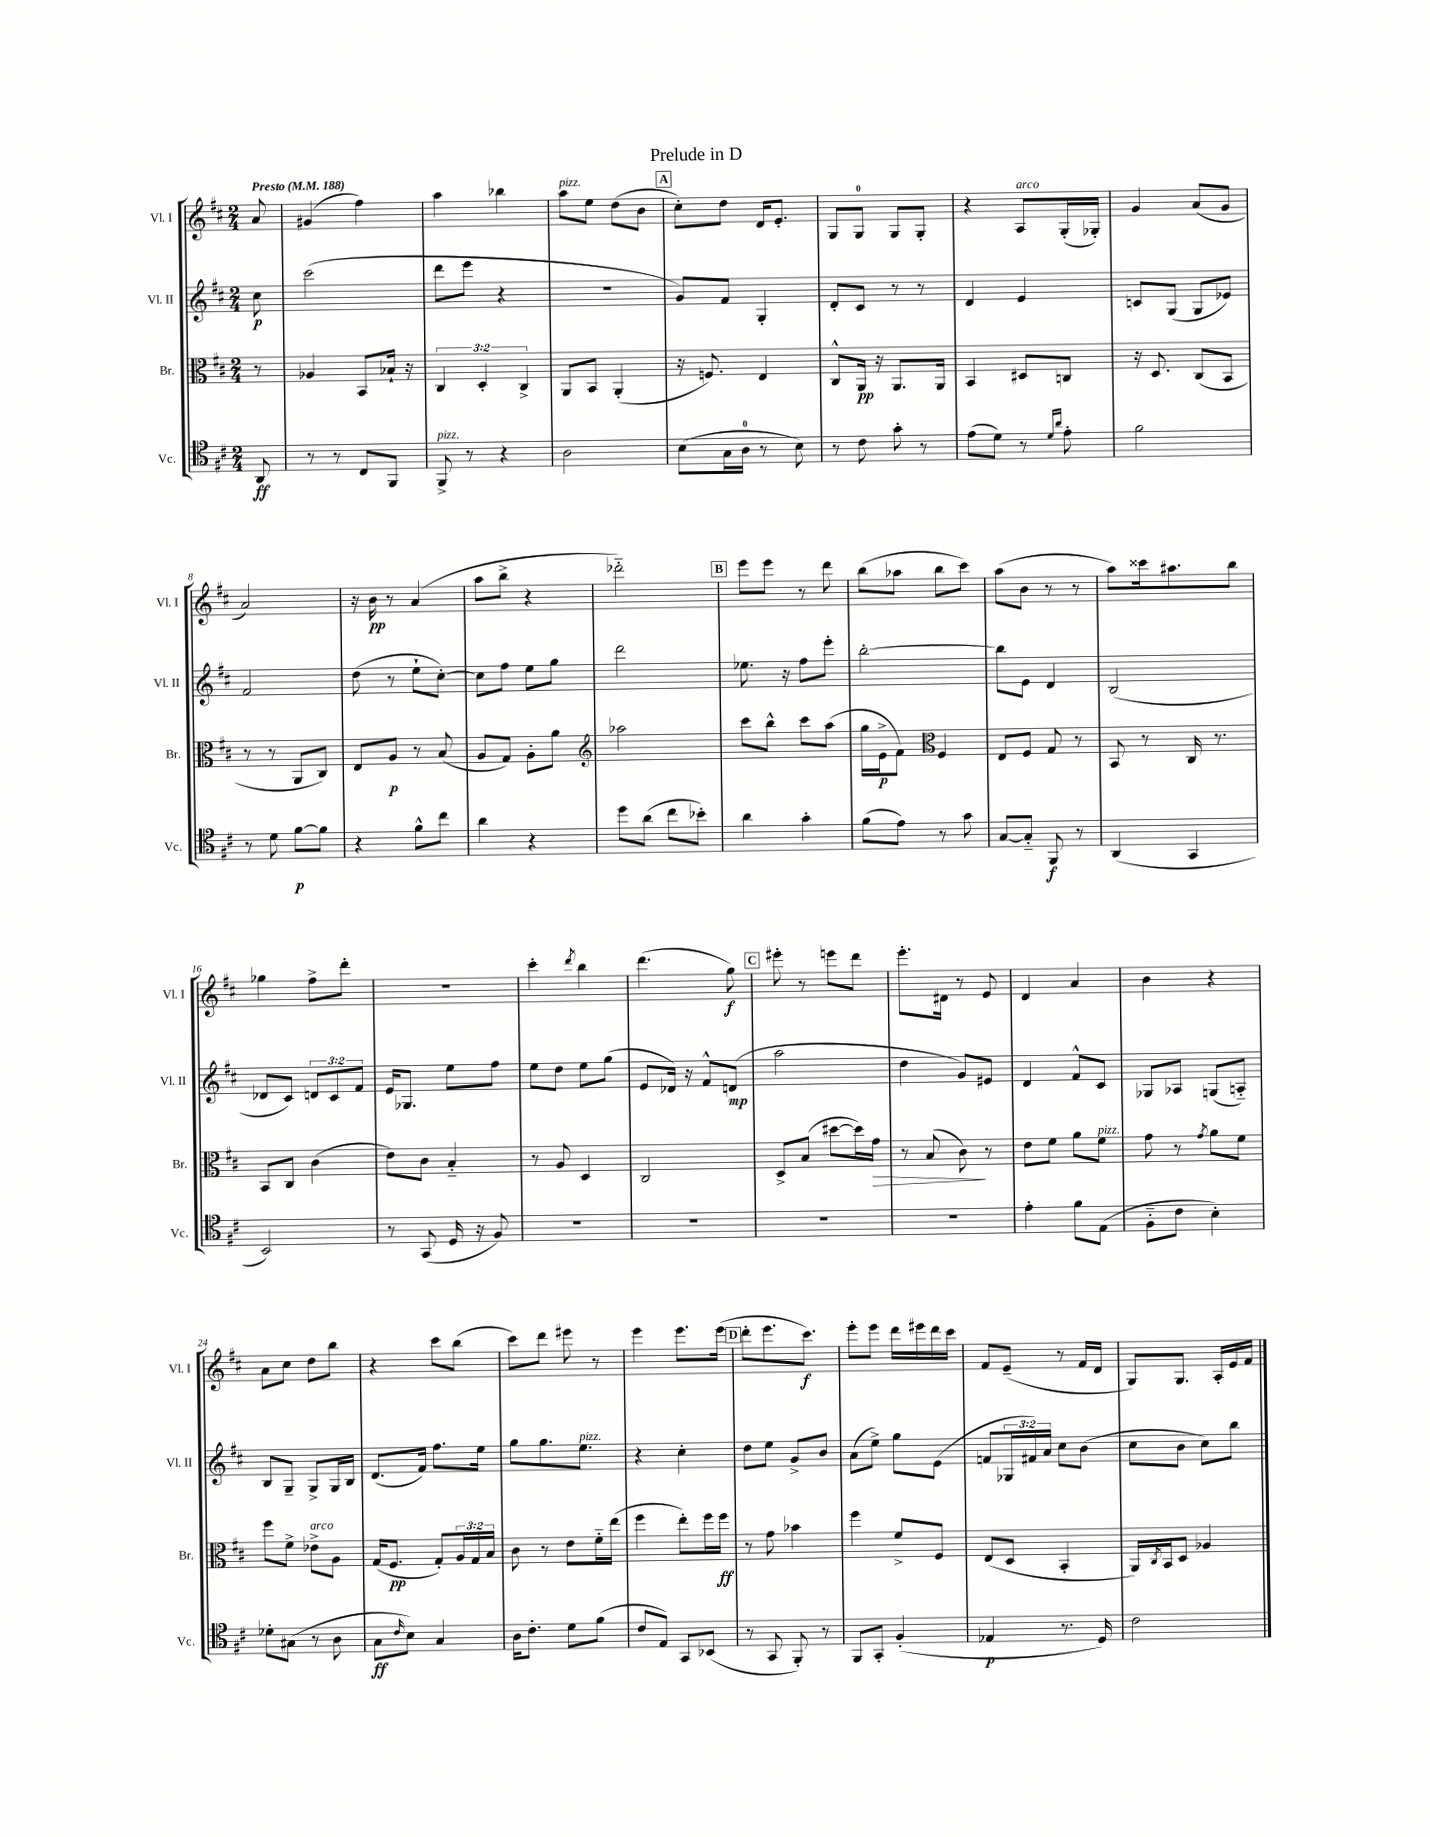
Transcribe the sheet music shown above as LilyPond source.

\header { title = "Prelude in D" }
<<
\new StaffGroup <<
\new Staff = "s0" \with { instrumentName = "Vl. I" shortInstrumentName = "Vl. I" } {
    \clef treble \key d \major \numericTimeSignature \time 2/4 \partial 8 \tempo "Presto" 4 = 188
    a'8 |
    gis'4( fis''4) |
    a''4 bes''4 |
    a''8^\markup { \italic "pizz." } e''8 d''8( b'8 |
    \mark \markup { \box "A" } cis''8-.) d''8 d'16 e'8.-. |
    g8 g8-0 g8 g8-. |
    r4 a8^\markup { \italic "arco" } g16-.( ges16-.) |
    g'4 a'8( g'8 |
    a'2) |
    r16 b'16\pp r8 a'4( |
    a''8 b''8-> r4 |
    des'''2-_) |
    \mark \markup { \box "B" } e'''8 e'''8 r8 d'''8 |
    b''8( aes''8 b''8 cis'''8) |
    a''8( b'8 r8 r8 |
    a''8) cisis'''16 ais''8. b''8 |
    ges''4 fis''8-> d'''8-. |
    R2 |
    cis'''4-. \acciaccatura { d'''8 } b''4 |
    d'''4.( g''8\f) |
    \mark \markup { \box "C" } eis'''8-. r8 e'''8 d'''8 |
    e'''8.-. dis'16 r8 e'8 |
    d'4 a'4 |
    b'4 r4 |
    a'8 cis''8 d''8 b''8 |
    r4 cis'''8 b''8( |
    cis'''8) d'''8 eis'''8 r8 |
    e'''4 e'''8. e'''16( |
    \mark \markup { \box "D" } d'''8-. e'''8. cis'''8.\f) |
    e'''8-. e'''8 d'''16 eis'''16 d'''16 cis'''16 |
    fis'8 e'8--( r8 fis'16 d'16 |
    g8) g8. a16-. e'16 fis'16 \bar "|." |
}
\new Staff = "s1" \with { instrumentName = "Vl. II" shortInstrumentName = "Vl. II" } {
    \clef treble \key d \major \numericTimeSignature \time 2/4 \override Staff.TupletNumber.text = #tuplet-number::calc-fraction-text \partial 8
    cis''8\p |
    cis'''2( |
    d'''8 e'''8 r4 |
    r2 |
    \mark \markup { \box "A" } g'8) fis'8 g4-. |
    d'8-. cis'8 r8 r8 |
    d'4 e'4 |
    c'8 g8( g8 ees'8) |
    fis'2 |
    d''8( r8 e''8-! cis''8~-.) |
    cis''8 fis''8 e''8 g''8 |
    d'''2 |
    \mark \markup { \box "B" } ees''8. r16 fis''8 e'''8-. |
    b''2~-. |
    b''8 e'8 d'4 |
    b2( |
    des'8 cis'8) \tuplet 3/2 { d'8 cis'8 fis'8 } |
    e'16 ges8. e''8 fis''8 |
    e''8 d''8 e''8 g''8( |
    e'8 des'16) r16 fis'8-^ d'8\mp( |
    \mark \markup { \box "C" } a''2 |
    d''4 g'8) eis'8 |
    d'4 fis'8-^ cis'8 |
    ges8 aes8 g8( a8-_) |
    b8 g8-- g8-> g16 b16 |
    d'8.( fis'16) fis''8. e''16 |
    g''8 g''8. e''8.^\markup { \italic "pizz." } |
    r4 cis''4-. |
    \mark \markup { \box "D" } d''8 e''8 g'8-> b'8 |
    a'8( e''8->) g''8 e'8( |
    f'8 \tuplet 3/2 { ges16 fis'16) a'16 } cis''8 b'8( |
    cis''8 b'8 cis''8) b''8 \bar "|." |
}
\new Staff = "s2" \with { instrumentName = "Br." shortInstrumentName = "Br." } {
    \clef alto \key d \major \numericTimeSignature \time 2/4 \override Staff.TupletNumber.text = #tuplet-number::calc-fraction-text \partial 8
    r8 |
    aes4 b,8 bes16-! r16 |
    \tuplet 3/2 { cis4 d4-. cis4-> } |
    a,8 b,8 a,4-.( |
    \mark \markup { \box "A" } r16 f8.) e4 |
    cis8-^ a,16\pp r16 a,8. a,16 |
    b,4 dis8 c8 |
    r16 d8. cis8( b,8 |
    r8 r8 a,8 cis8) |
    e8 a8\p r8 b8( |
    a8 g8) a8-. a'8 |
    \clef treble aes''2 |
    \mark \markup { \box "B" } cis'''8 b''8-^ cis'''8 a''8( |
    g''16 e'16->\p fis'8) \clef alto fis4 |
    e8 fis8 g8 r8 |
    b,8 r8 cis16 r8. |
    b,8 cis8 cis'4( |
    e'8) cis'8 b4-_ |
    r8 a8 d4 |
    cis2 |
    \mark \markup { \box "C" } d8-> b8( dis''8~ dis''16) g'16\> |
    r8 b8( cis'8\!) r8 |
    e'8 fis'8 a'8 fis'8^\markup { \italic "pizz." } |
    g'8 r8 \acciaccatura { g'8 } a'8 fis'8 |
    fis''8 fis'8-> ees'8->^\markup { \italic "arco" } a8 |
    g16( fis8.\pp g8-.) \tuplet 3/2 { a16 g16 b16 } |
    cis'8 r8 e'8 fis'16-_ e''16( |
    fis''4 e''8-.) fis''16 fis''16\ff |
    \mark \markup { \box "D" } r8 g'8 bes'4 |
    fis''4 fis'8-> fis8 |
    e8( d8 b,4-. |
    a,16) \acciaccatura { cis8 } b,16 d8 aes4 \bar "|." |
}
\new Staff = "s3" \with { instrumentName = "Vc." shortInstrumentName = "Vc." } {
    \clef tenor \key d \major \numericTimeSignature \time 2/4 \partial 8
    a,8\ff |
    r8 r8 cis8 fis,8 |
    fis,8->^\markup { \italic "pizz." } r8 r4 |
    a2 |
    \mark \markup { \box "A" } b8( g16 a16-0 r8 b8) |
    r8 cis'8 g'8-. r8 |
    e'8( d'8) r8 \grace { d'16 a'16 } e'8-. |
    fis'2 |
    r8 d'8 fis'8~\p fis'8 |
    r4 fis'8-^ cis''8 |
    a'4 r4 |
    d''8 a'8( cis''8 bes'8-.) |
    \mark \markup { \box "B" } a'4 g'4-. |
    fis'8( e'8) r8 g'8 |
    g8~ g8-_ fis,8\f r8 |
    a,4( g,4 |
    b,2) |
    r8 g,8( d16 r16 fis8) |
    R2 |
    R2 |
    \mark \markup { \box "C" } R2 |
    R2 |
    e'4-. fis'8 e8( |
    fis8-_ cis'8 b4-.) |
    des'8-. gis8( r8 a8 |
    g8\ff \grace { cis'16 } b8) g4 |
    a16 cis'8.-. d'8 fis'8( |
    cis'8 e8) g,8 bes,8( |
    \mark \markup { \box "D" } r8 g,8 fis,8-.) r8 |
    fis,8 g,8-. fis4-.( |
    ees4\p r8. d16) |
    cis'2 \bar "|." |
}
>>
>>
